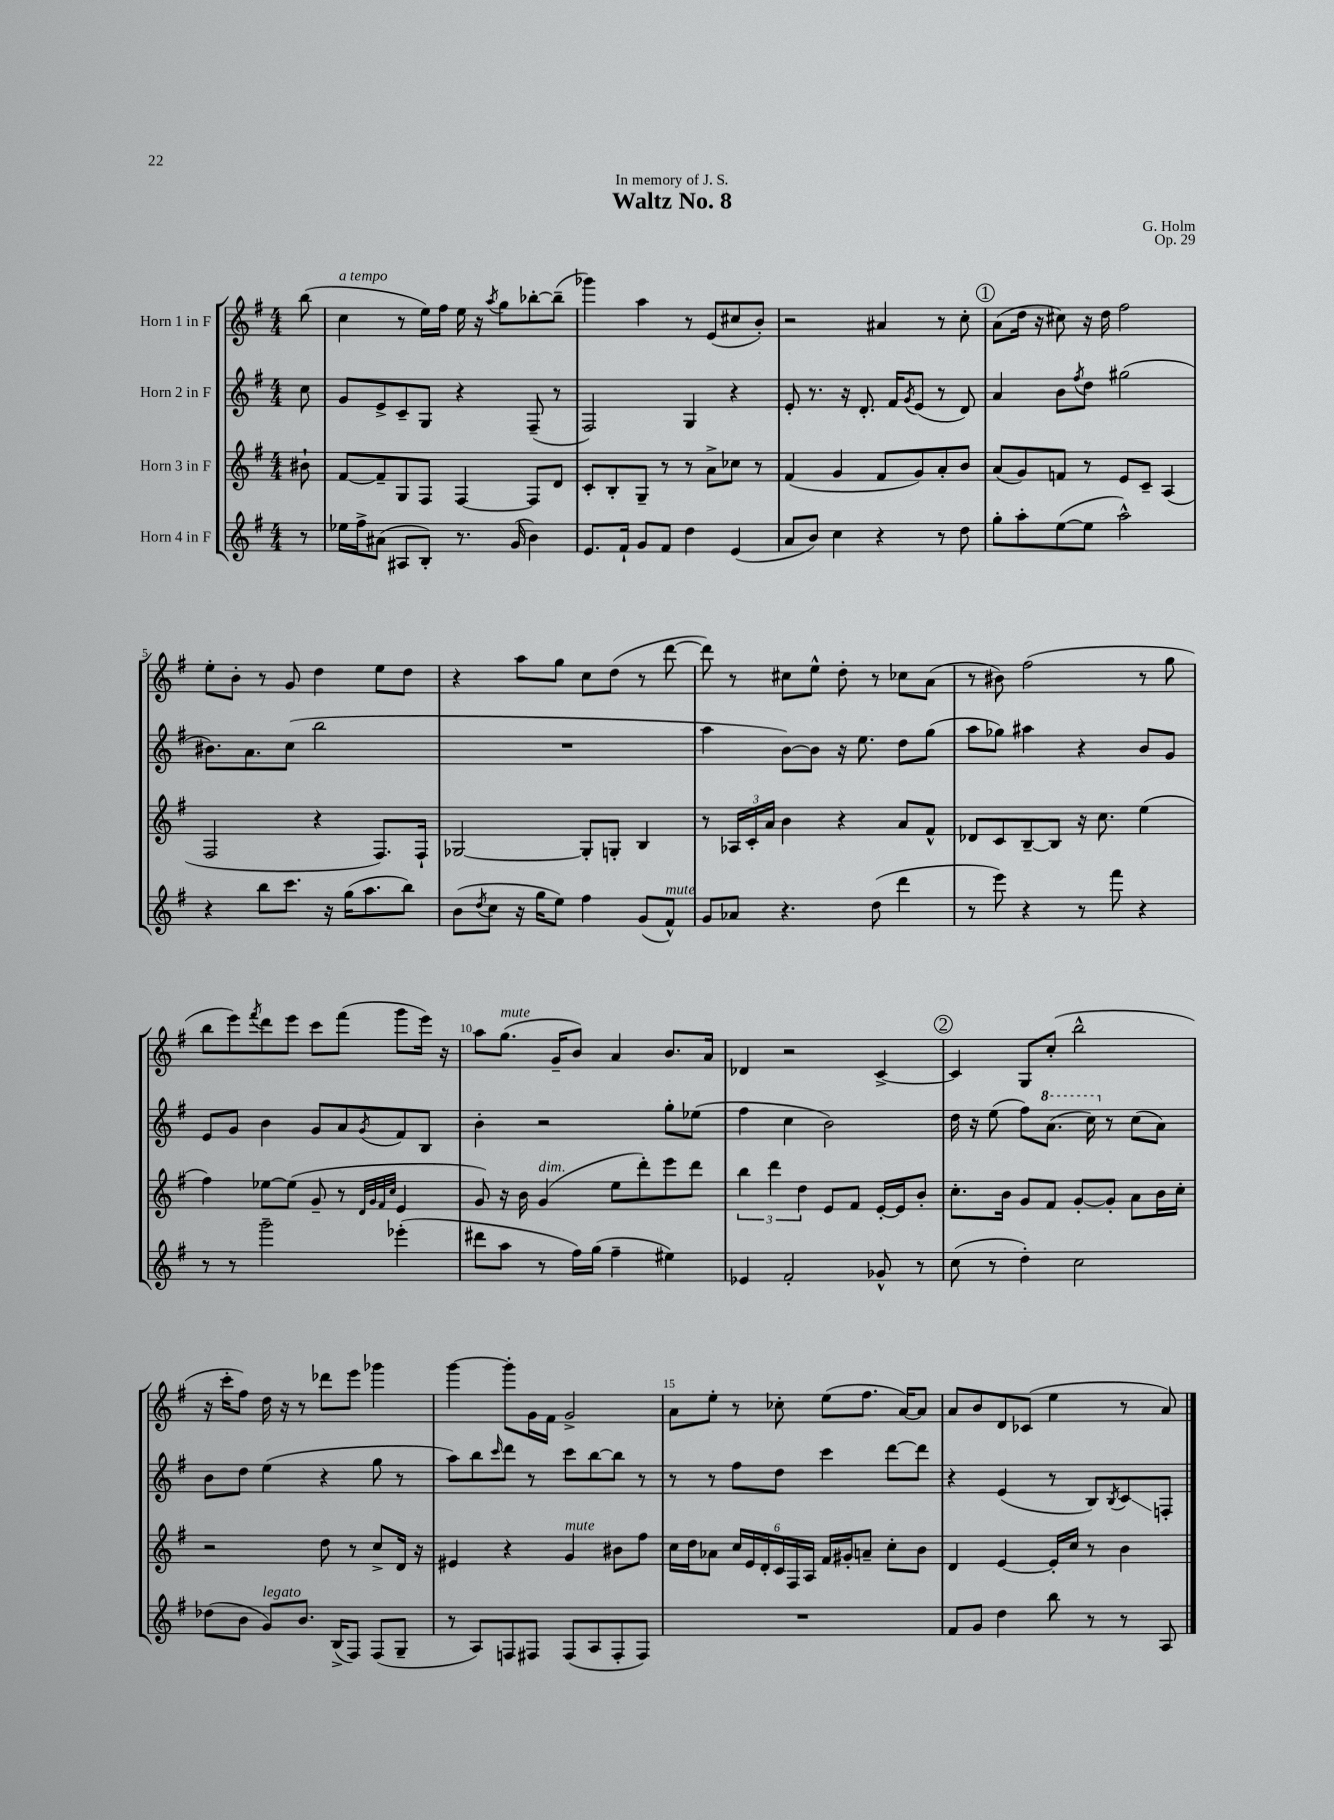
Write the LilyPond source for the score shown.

\header { title = "Waltz No. 8" composer = "G. Holm" dedication = "In memory of J. S." opus = "Op. 29" }
<<
\new StaffGroup <<
\new Staff = "s0" \with { instrumentName = "Horn 1 in F" } {
    \clef treble \key g \major \numericTimeSignature \time 4/4 \partial 8
    b''8( |
    c''4^\markup { \italic "a tempo" } r8 e''16) fis''16 e''16 r16 \acciaccatura { a''8 } g''8 bes''8~-. bes''8--( |
    ges'''4) a''4 r8 e'8( cis''8 b'8-.) |
    r2 ais'4 r8 c''8-. |
    \mark \markup { \circle "1" } a'8( d''16 r16 cis''8) r16 d''16 fis''2 |
    e''8-. b'8-. r8 g'8 d''4 e''8 d''8 |
    r4 a''8 g''8 c''8 d''8( r8 d'''8~ |
    d'''8) r8 cis''8 e''8-^ d''8-. r8 ces''8 a'8( |
    r8 bis'8) fis''2( r8 g''8 |
    b''8 e'''8) \acciaccatura { fis'''8 } d'''8 e'''8 c'''8 fis'''8( g'''8 e'''16) r16 |
    a''8 g''8.^\markup { \italic "mute" }( g'16-- b'8) a'4 b'8. a'16 |
    des'4 r2 c'4~-> |
    \mark \markup { \circle "2" } c'4 g8 c''8-.( b''2-^ |
    r16 c'''16-. fis''8) d''16 r16 r8 des'''8 e'''8 ges'''4 |
    g'''4~ g'''8-. g'16 fis'16 g'2-> |
    a'8 e''8-. r8 ces''8-. e''8( fis''8. a'16~) a'8 |
    a'8 b'8 d'8 ces'8( e''4 r8 a'8) \bar "|." |
}
\new Staff = "s1" \with { instrumentName = "Horn 2 in F" } {
    \clef treble \key g \major \numericTimeSignature \time 4/4 \partial 8
    c''8 |
    g'8 e'8-> c'8-- g8 r4 fis8--( r8 |
    fis2) g4 r4 |
    e'8-. r8. r16 d'8.-. fis'16 \acciaccatura { g'8 } e'8( r8 d'8) |
    \mark \markup { \circle "1" } a'4 b'8 \acciaccatura { fis''8 } d''8 gis''2( |
    bis'8.) a'8. c''8( b''2 |
    R1 |
    a''4 b'8~) b'8 r16 e''8. d''8 g''8( |
    a''8 ges''8) ais''4 r4 b'8 g'8 |
    e'8 g'8 b'4 g'8 a'8 \acciaccatura { g'8 } fis'8 b8 |
    b'4-. r2 g''8-. ees''8( |
    fis''4 c''4 b'2) |
    \mark \markup { \circle "2" } d''16 r16 e''8( fis''8) \ottava #1 a''8.( c'''16) \ottava #0 r8 c''8( a'8) |
    b'8 d''8 e''4( r4 g''8 r8 |
    a''8) b''8 \grace { c'''16 } d'''8 r8 c'''8 b''8~ b''8 r8 |
    r8 r8 fis''8 d''8 c'''4 d'''8~ d'''8 |
    r4 e'4( r8 b8) \acciaccatura { b8 } c'8\glissando f8-. \bar "|." |
}
\new Staff = "s2" \with { instrumentName = "Horn 3 in F" } {
    \clef treble \key g \major \numericTimeSignature \time 4/4 \partial 8
    bis'8-! |
    fis'8~ fis'8-- g8 fis8 fis4~ fis8 d'8 |
    c'8-. b8-. g8-- r8 r8 a'8-> ces''8 r8 |
    fis'4( g'4 fis'8 g'8) a'8-. b'8 |
    \mark \markup { \circle "1" } a'8( g'8) f'8 r8 e'8 c'8-- a4( |
    fis2 r4 fis8.) fis16-! |
    ges2~ ges8-. g8-. b4 |
    r8 \tuplet 3/2 { aes16 c'16-. a'16 } b'4 r4 a'8 fis'8-^ |
    des'8 c'8 b8~-- b8 r16 c''8. e''4( |
    fis''4) ees''8~ ees''8( g'8-- r8 \grace { d'32 g'32 fis'32 c''32 } e'4 |
    g'8) r16 b'16 g'4^\markup { \italic "dim." }( e''8 d'''8-.) e'''8 d'''8 |
    \tuplet 3/2 { b''4 d'''4 d''4 } e'8 fis'8 e'16~-. e'16 b'8-. |
    \mark \markup { \circle "2" } c''8.-. b'16 g'8 fis'8 g'8~-. g'8-. a'8 b'16 c''16-. |
    r2 d''8 r8 c''8-> d'16 r16 |
    eis'4 r4 g'4^\markup { \italic "mute" } bis'8 fis''8 |
    c''16 d''16 aes'8 \tuplet 6/4 { c''16 e'16 d'16-. c'16 fis16 a16 } fis'16 gis'16-. a'8-- c''8-. b'8 |
    d'4 e'4~ e'16-. c''16 r8 b'4 \bar "|." |
}
\new Staff = "s3" \with { instrumentName = "Horn 4 in F" } {
    \clef treble \key g \major \numericTimeSignature \time 4/4 \partial 8
    r8 |
    ees''16 fis''16-> ais'8( ais8 b8-.) r8. g'16( b'4) |
    e'8. fis'16-! g'8 fis'8 d''4 e'4( |
    a'8 b'8) c''4 r4 r8 d''8 |
    \mark \markup { \circle "1" } g''8-. a''8-. e''8~( e''8 a''2-^) |
    r4 b''8 c'''8. r16 g''16( a''8. b''8) |
    b'8( \acciaccatura { d''8 } c''8 r16 g''16 e''8) fis''4 g'8( fis'8-^^\markup { \italic "mute" }) |
    g'8 aes'8 r4. d''8( d'''4 |
    r8 e'''8) r4 r8 fis'''8 r4 |
    r8 r8 g'''2-- ees'''4-.( |
    dis'''8 a''8 r8 fis''16) g''16( fis''4-- eis''4) |
    ees'4 fis'2-. ges'8-^ r8 |
    \mark \markup { \circle "2" } c''8( r8 d''4-.) c''2 |
    des''8( b'8 g'8^\markup { \italic "legato" }) b'8. b16->( fis8) fis8( g8-- |
    r8 a8) f8 fis8 fis8( a8 fis8-. fis8) |
    R1 |
    fis'8 g'8 d''4 b''8 r8 r8 a8 \bar "|." |
}
>>
>>
\layout { \context { \Score \override BarNumber.break-visibility = ##(#f #t #t) barNumberVisibility = #(every-nth-bar-number-visible 5) } }
